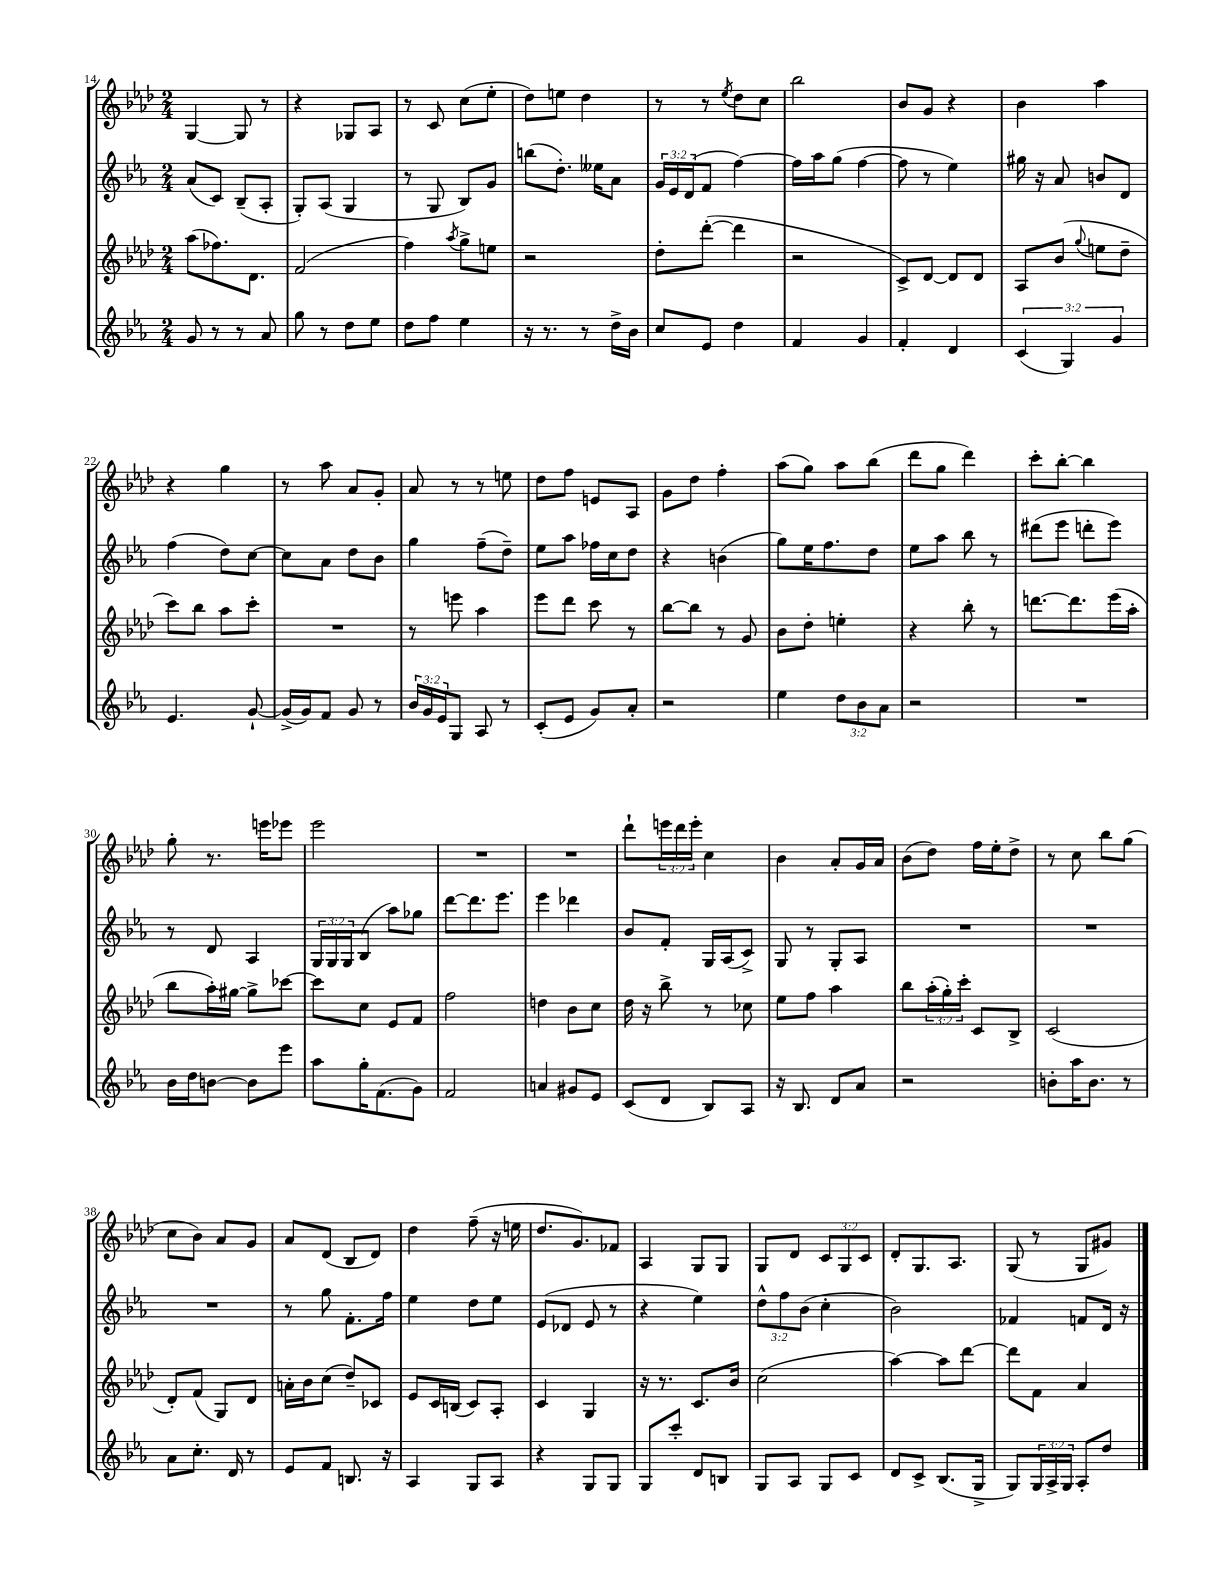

**kern	**kern	**kern	**kern
*part4	*part3	*part2	*part1
*staff4	*staff3	*staff2	*staff1
*clefG2	*clefG2	*clefG2	*clefG2
*k[b-e-a-]	*k[b-e-a-d-]	*k[b-e-a-]	*k[b-e-a-d-]
*M2/4	*M2/4	*M2/4	*M2/4
=14	=14	=14	=14
8g/	(8aa-\L	(8a-/L	[4G/
8r	8.ff-X\)	8c/J)	.
8r	.	(8B-~/L	8G/]
.	8.d-\J	.	.
8a-/	.	8A-'/J	8r
=15	=15	=15	=15
8gg\	(2f/	8G'/L)	4r
8r	.	(8A-/J	.
8dd\L	.	4G/	8G-X/L
8ee-\J	.	.	8A-/J
=16	=16	=16	=16
8dd\L	4ff\)	8r	8r
8ff\J	.	8G/	8c/
.	8qaa-/	.	.
4ee-\	8gg^\L	8B-/L)	(8cc\L
.	8een\J	8g/J	8ee-'\J
=17	=17	=17	=17
16r	2r	(8bbn\L	8dd-\L)
8.r	.	.	.
.	.	8.dd'\J)	8een\J
8r	.	.	4dd-\
.	.	16ee--X\KL	.
16dd^\LL	.	8a-\J	.
16b-\JJ	.	.	.
=18	=18	=18	=18
8cc/L	8dd-'\L	24g/LL	8r
.	.	24e-/	.
.	.	(24d/J	.
8e-/J	([8ddd-'\J	8f/J	8r
.	.	.	8qee-/
4dd\	4ddd-\]	[4ff\)	8dd-\L
.	.	.	8cc\J
=19	=19	=19	=19
4f/	2r	16ff\LL]	2bb-\
.	.	16aa-\J	.
.	.	(8gg\J	.
4g/	.	[4ff\	.
=20	=20	=20	=20
4f'/	8c^/L)	8ff\]	8b-/L
.	[8d-/J	8r	8g/J
4d/	8d-/L]	4ee-\)	4r
.	8d-/J	.	.
=21	=21	=21	=21
(6c/	8A-/L	16gg#X\	4b-\
.	.	16r	.
.	(8b-/J	8a-/	.
6G/)	.	.	.
.	8qqgg/	.	.
.	8een\L	8bn/L	4aa-\
6g/	.	.	.
.	8dd-~\J	8d/J	.
!!LO:LB:g=z
=22	=22	=22	=22
4.e-/	8ccc\L)	(4ff\	4r
.	8bb-\J	.	.
.	8aa-\L	8dd\L)	4gg\
[8g`/	8ccc'\J	[8cc\J	.
=23	=23	=23	=23
(16g^/LL]	2r	8cc\L]	8r
16g/J)	.	.	.
8f/J	.	8a-\J	8aa-\
8g/	.	8dd\L	8a-/L
8r	.	8b-\J	8g'/J
=24	=24	=24	=24
24b-/LL	8r	4gg\	8a-/
24g/	.	.	.
24e-/J	.	.	.
8G/J	8eeen\	.	8r
8A-/	4aa-\	(8ff~\L	8r
8r	.	8dd~\J)	8een\
=25	=25	=25	=25
(8c'/L	8eee-\L	8ee-\L	8dd-\L
8e-/J	8ddd-\J	8aa-\J	8ff\J
8g/L)	8ccc\	16ff-X\LL	8en/L
.	.	16cc\J	.
8a-'/J	8r	8dd\J	8A-/J
=26	=26	=26	=26
2r	[8bb-\L	4r	8g\L
.	8bb-\J]	.	8dd-\J
.	8r	(4bn\	4ff'\
.	8g/	.	.
=27	=27	=27	=27
4ee-\	8b-\L	8gg\L)	(8aa-\L
.	8dd-'\J	16ee-\K	8gg\J)
.	.	8.ff\	.
12dd\L	4een'\	.	8aa-\L
12b-\	.	.	.
.	.	8dd\J	(8bb-\J
12a-\J	.	.	.
=28	=28	=28	=28
2r	4r	8ee-\L	8ddd-\L
.	.	8aa-\J	8gg\J
.	8bb-'\	8bb-\	4ddd-\)
.	8r	8r	.
=29	=29	=29	=29
2r	[8.dddn\L	(8ddd#X\L	8ccc'\L
.	.	8eee-\J	[8bb-'\J
.	8.ddd\]	.	.
.	.	8dddn'\L	4bb-\]
.	(16eee-\L	8eee-\J)	.
.	16aa-'\JJ	.	.
!!LO:LB:g=z
=30	=30	=30	=30
16b-\LL	8bb-\L	8r	8gg'\
16dd\J	.	.	.
[8bn\J	16aa-'\L)	8d/	8.r
.	[16gg#X\JJ	.	.
8b\L]	8gg#^\L]	4A-/	.
.	.	.	16eeen\KL
8eee-\J	[8ccc-X\J	.	8eee-X\J
=31	=31	=31	=31
8aa-\L	8ccc-\L]	24G/LL	2eee-\
.	.	24G/	.
.	.	24G/J	.
16gg'\K	8cc\J	(8B-/J	.
(8.f\	.	.	.
.	8e-/L	8aa-\L)	.
8g\J)	8f/J	8gg-X\J	.
=32	=32	=32	=32
2f/	2ff\	[8ddd\L	2r
.	.	8.ddd\]	.
.	.	8.eee-\J	.
=33	=33	=33	=33
4an/	4ddn\	4eee-\	2r
8g#X/L	8b-\L	4ddd-X\	.
8e-/J	8cc\J	.	.
=34	=34	=34	=34
(8c/L	16dd-\	8b-/L	8ddd-`\L
.	16r	.	.
8d/J	8bb-^\	8f'/J	24eeen\L
.	.	.	24ddd-\
.	.	.	24eee'\JJ
8B-/L)	8r	16G/LL	4cc\
.	.	(16A-/J	.
8A-/J	8cc-X\	8c^/J)	.
=35	=35	=35	=35
16r	8ee-\L	8G/	4b-\
8.B-/	.	.	.
.	8ff\J	8r	.
8d/L	4aa-\	8G'/L	8a-'/L
8a-/J	.	8A-/J	16g/L
.	.	.	16a-/JJ
=36	=36	=36	=36
2r	8bb-\L	2r	(8b-\L
.	(24aa-'\L	.	8dd-\J)
.	24gg'\)	.	.
.	24ccc'\JJ	.	.
.	8c/L	.	16ff\LL
.	.	.	16ee-'\J
.	8B-^/J	.	8dd-^\J
=37	=37	=37	=37
8bn'\L	(2c/	2r	8r
16aa-\K	.	.	8cc\
8.b\J	.	.	.
.	.	.	8bb-\L
8r	.	.	(8gg\J
!!LO:LB:g=z
=38	=38	=38	=38
8a-\L	8d-'/L)	2r	8cc\L
8.cc'\J	(8f/J	.	8b-\J)
.	8G/L)	.	8a-/L
16d/	.	.	.
8r	8d-/J	.	8g/J
=39	=39	=39	=39
8e-/L	16an'\LL	8r	8a-/L
.	16b-\J	.	.
8f/J	(8cc\J	8gg\	(8d-/J
8.Bn/	8dd-~/L)	8.f'\L	8B-/L
.	8c-X/J	.	8d-/J)
16r	.	16ff\Jk	.
=40	=40	=40	=40
4A-/	8e-/L	4ee-\	4dd-\
.	16c/L	.	.
.	(16Bn/JJ	.	.
8G/L	8c/L)	8dd\L	(8ff~\
8A-/J	8A-'/J	8ee-\J	16r
.	.	.	16een\
=41	=41	=41	=41
4r	4c/	(8e-/L	8.dd-/L
.	.	8d-X/J	.
.	.	.	8.g/)
8G/L	4G/	8e-/	.
8G/J	.	8r	8f-X/J
=42	=42	=42	=42
8G/L	16r	4r	4A-/
.	8.r	.	.
8ccc'/J	.	.	.
8d/L	8.c/L	4ee-\)	8G/L
8Bn/J	.	.	8G/J
.	16b-/Jk	.	.
=43	=43	=43	=43
8G/L	(2cc\	12dd^^\L	8G/L
.	.	12ff\	.
8A-/J	.	.	8d-/J
.	.	(12b-\J	.
8G/L	.	4cc'\	12c/L
.	.	.	12G/
8c/J	.	.	.
.	.	.	12c/J
=44	=44	=44	=44
8d/L	[4aa-\)	2b-\)	8d-'/L
8c^/J	.	.	8.G/
(8.B-/L	8aa-\L]	.	.
.	.	.	8.A-/J
.	[8ddd-\J	.	.
16G^/Jk	.	.	.
=45	=45	=45	=45
8G/L)	8ddd-\L]	4f-X/	(8G/
24G/L	8f\J	.	8r
24A-^/	.	.	.
24G/JJ	.	.	.
8A-'/L	4a-/	8fn/L	8G/L
8dd/J	.	16d/Jk	8g#X/J)
.	.	16r	.
==	==	==	==
*-	*-	*-	*-
